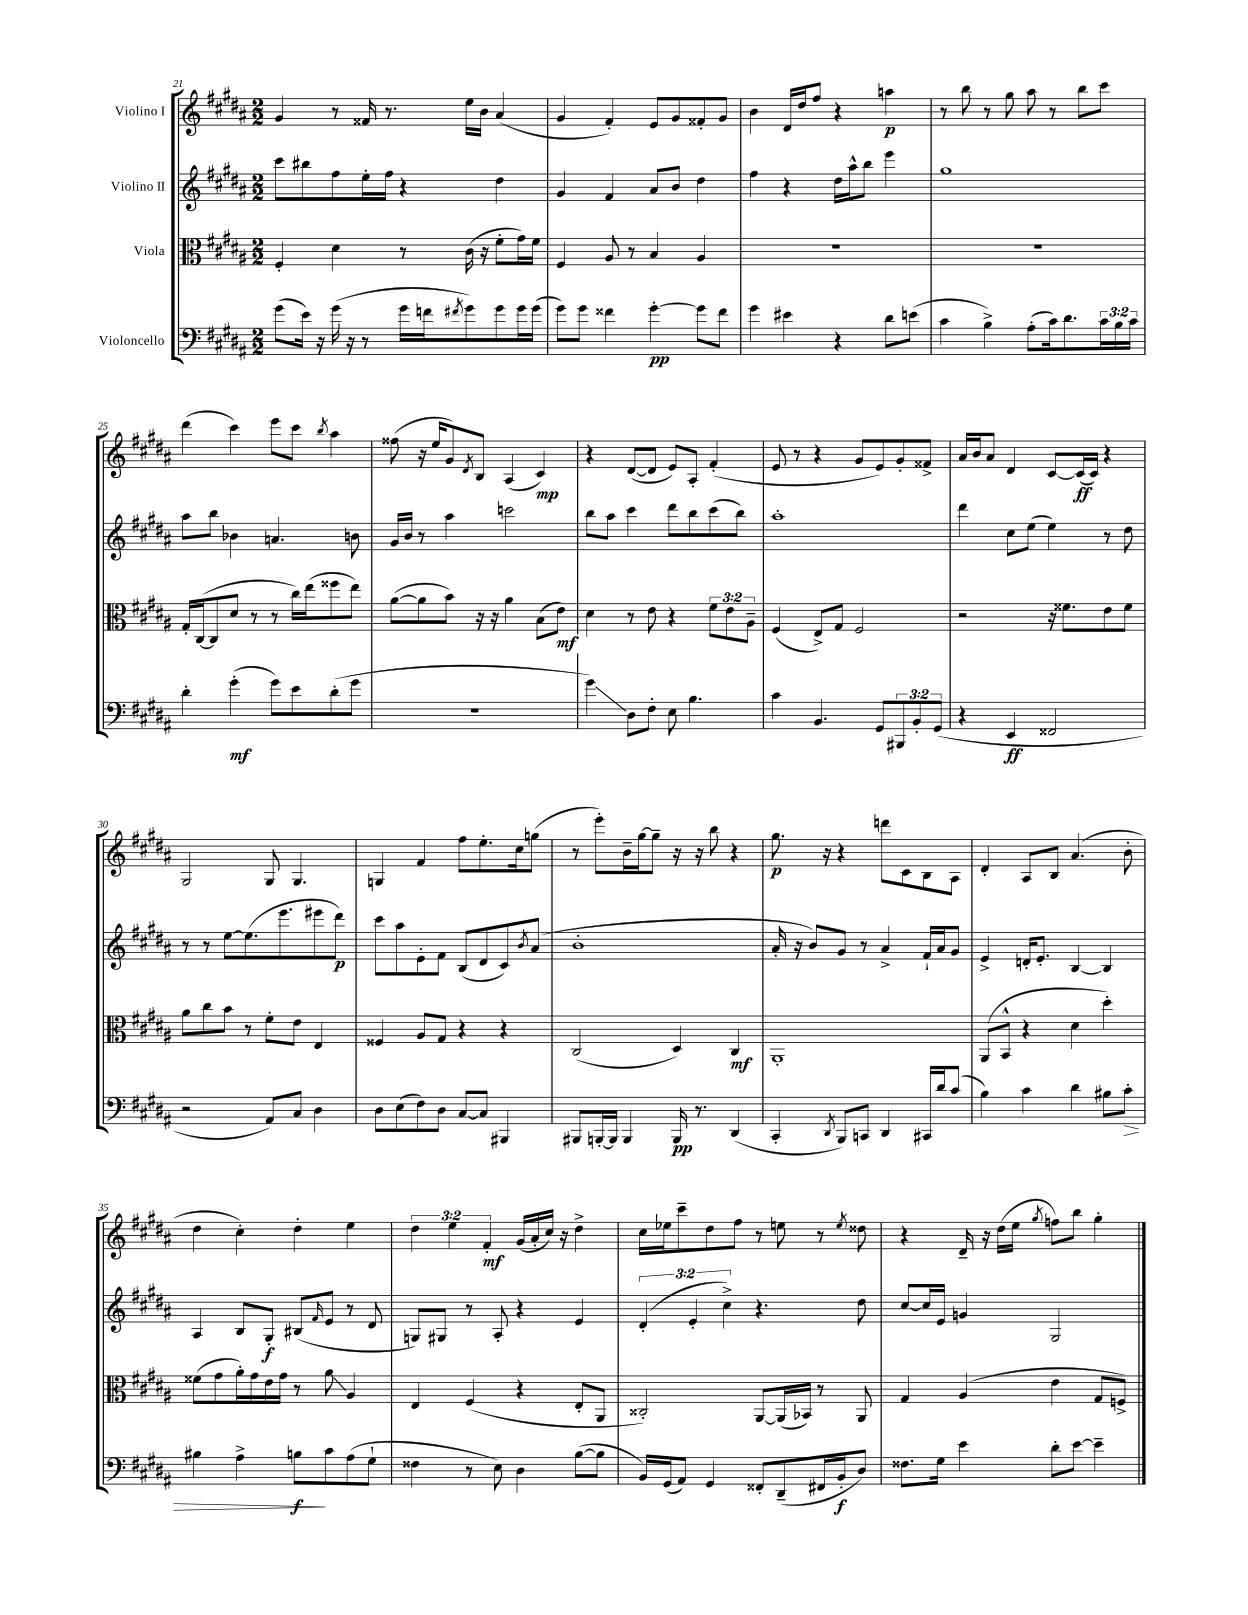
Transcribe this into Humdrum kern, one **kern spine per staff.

**kern	**kern	**kern	**kern
*staff4	*staff3	*staff2	*staff1
*clefF4	*clefC3	*clefG2	*clefG2
*k[f#c#g#d#a#]	*k[f#c#g#d#a#]	*k[f#c#g#d#a#]	*k[f#c#g#d#a#]
*M2/2	*M2/2	*M2/2	*M2/2
(8g#	4F#'	8ccc#	4g#
16e)	.	8bb#	.
16r	.	.	.
(16g#	4d#	8ff#	8r
16r	.	.	.
8r	.	16ee'	16f##
.	.	16ff#	8.r
16g#	8r	4r	.
16f	.	.	.
8qf#	.	.	.
8g#)	(16c#	.	16ee
.	16r	.	16b
8g#	8f#'	4dd#	(4a#
16g#	16g#)	.	.
(16g#	16f#	.	.
=	=	=	=
8g#)	4F#	4g#	4g#
8g#	.	.	.
4f##	8A#	4f#	4f#')
.	8r	.	.
[4g#'	4B	8a#	8e
.	.	8b	8g#
8g#]	4A#	4dd#	8f##'
8f##	.	.	8g#
=	=	=	=
4g#	1r	4ff#	4b
4e#	.	4r	16d#
.	.	.	16dd#
.	.	.	8ff#
4r	.	16dd#	4r
.	.	16aa#^^	.
.	.	8bb	.
8d#	.	4eee	4aa
(8e	.	.	.
=	=	=	=
4c#	1r	1gg#	8r
.	.	.	8bb
4B^)	.	.	8r
.	.	.	8gg#
(8A#'	.	.	8aa#
16c#)	.	.	8r
8.d#	.	.	.
.	.	.	8bb
24c#	.	.	8ccc#
24B	.	.	.
24c#	.	.	.
=	=	=	=
4d#'	16G#'	8aa#	(4ddd#
.	([16C#	.	.
.	8C#]	8bb	.
(4g#'	8d#	4b-	4ccc#)
.	8r	.	.
8g#)	8r	4.a	8eee
8e	16cc#)	.	8ccc#
.	(16ee	.	.
.	.	.	8qbb
(8d#'	8ff##	.	4aa#
8g#	8ee)	8b	.
=	=	=	=
1r	([8a#	16g#	(8ff##
.	.	16b	.
.	8a#]	8r	16r
.	.	.	16ee
.	8b)	4aa#	8g#)
.	.	.	8qd#
.	16r	.	8B
.	16r	.	.
.	4a#	2ccc	(4A#
.	(8B	.	4c#)
.	8e)	.	.
=	=	=	=
4g#)	4d#	8bb	4r
.	.	8aa#	.
8D#	8r	4ccc#	([8d#
8F#'	8e	.	8d#]
8E	4r	8ddd#	8e)
4.B	.	8bb	8A#'
.	12f#	(8ccc#	(4f#'
.	12e	.	.
.	.	8bb)	.
.	12A#~	.	.
=	=	=	=
4c#	(4F#	1aa#'	8e
.	.	.	8r
4.BB	8E^)	.	4r
.	8G#	.	.
.	2F#	.	8g#
8GG#	.	.	8e)
12BBB#	.	.	8g#'
12BB'	.	.	.
.	.	.	8f##^
(12GG#	.	.	.
=	=	=	=
4r	2r	4ddd#	16a#
.	.	.	16b
.	.	.	8a#
4EE	.	8cc#	4d#
.	.	(8ee	.
2FF##	16r	4ee)	[8c#
.	8.f##	.	.
.	.	.	(16c#]
.	.	.	16c#)
.	8e	8r	4r
.	8f##	8dd#	.
=	=	=	=
2r	8a#	8r	2G#
.	8cc#	8r	.
.	8b	[8ee	.
.	8r	(8.ee]	.
8AA#)	8f#'	.	8G#
.	.	8.eee	.
8C#	8e	.	4.G#
4D#	4E	8eee#	.
.	.	8ddd#)	.
=	=	=	=
8D#	4F##	8ccc#	4G
(8E	.	8aa#	.
8F#)	8A#	8e'	4f#
8D#	8G#	8f#	.
[8C#	4r	(8B	8ff#
8C#]	.	8d#	8.ee'
4BBB#	4r	8c#)	.
.	.	.	16cc#
.	.	8qb	.
.	.	(8a#	(8gg
=	=	=	=
8BBB#	(2C#	1b'	8r
[16BBB'	.	.	8eee')
16BBB]	.	.	.
4BBB	.	.	16b~
.	.	.	[16gg#
.	.	.	8gg#~]
16BBB	4D#)	.	16r
8.r	.	.	16r
.	.	.	8bb
(4DD#	4C#	.	4r
=	=	=	=
4CC#'	1AA#'	16a#'	8.gg#
.	.	16r	.
.	.	8b)	.
.	.	.	16r
8qDD#	.	.	.
8BBB)	.	8g#	4r
8CC	.	8r	.
4DD#	.	4a#^	8ddd
.	.	.	8c#
16CC#	.	16f#`	8B
16d#	.	16a#	.
(8c#	.	8g#	8A#
=	=	=	=
4B)	(8AA#	4e^	4d#'
.	8BB^^	.	.
4c#	4r	16d'	8A#
.	.	8.e'	.
.	.	.	8B
4d#	4d#	[4B	(4.a#
8B#	4dd#')	4B]	.
8c#'	.	.	8b'
=	=	=	=
4B#	(8f##	4A#	4dd#
.	8g#	.	.
4A#^	16a#')	8B	4cc#')
.	16g#	.	.
.	16e	8G#'	.
.	16g#	.	.
8B	8r	(8B#	4dd#'
.	.	16qqf#	.
8c#	8a#	8e	.
(8A#	4A#	8r	4ee
8G#`	.	8d#	.
=	=	=	=
4F##	4E	8G)	6dd#
.	.	8G#	.
.	.	.	6ee
8r	(4F#	8r	.
.	.	.	6f#'
8E)	.	8A#'	.
4D#	4r	4r	(16g#
.	.	.	16a#'
.	.	.	16cc#)
.	.	.	16r
([8B	8E'	4e	4dd#^
8B]	8AA#	.	.
=	=	=	=
16BB)	2C##')	(6d#'	16cc#
(16GG#	.	.	16ee-
8AA#)	.	.	8ccc#~
.	.	6e'	.
4GG#	.	.	8dd#
.	.	6cc#^)	.
.	.	.	8ff#
8FF##'	[8AA#	4.r	8r
(8DD#~	(16AA#]	.	8ee
.	16BB-)	.	.
16FF#	8r	.	8r
16BB'	.	.	.
.	.	.	8qee
8D#)	8AA#	8dd#	8dd##
=	=	=	=
8.F##	4G#	[8cc#	4r
.	.	16cc#]	.
16G#	.	16e	.
4e	(4A#	4g	16d#~
.	.	.	16r
.	.	.	(16dd#
.	.	.	16ee
.	.	.	8qgg#
8d#'	4e	2G#	8ff)
[8e	.	.	8bb
4e~]	8G#	.	4gg#'
.	8F^)	.	.
==	==	==	==
*-	*-	*-	*-
